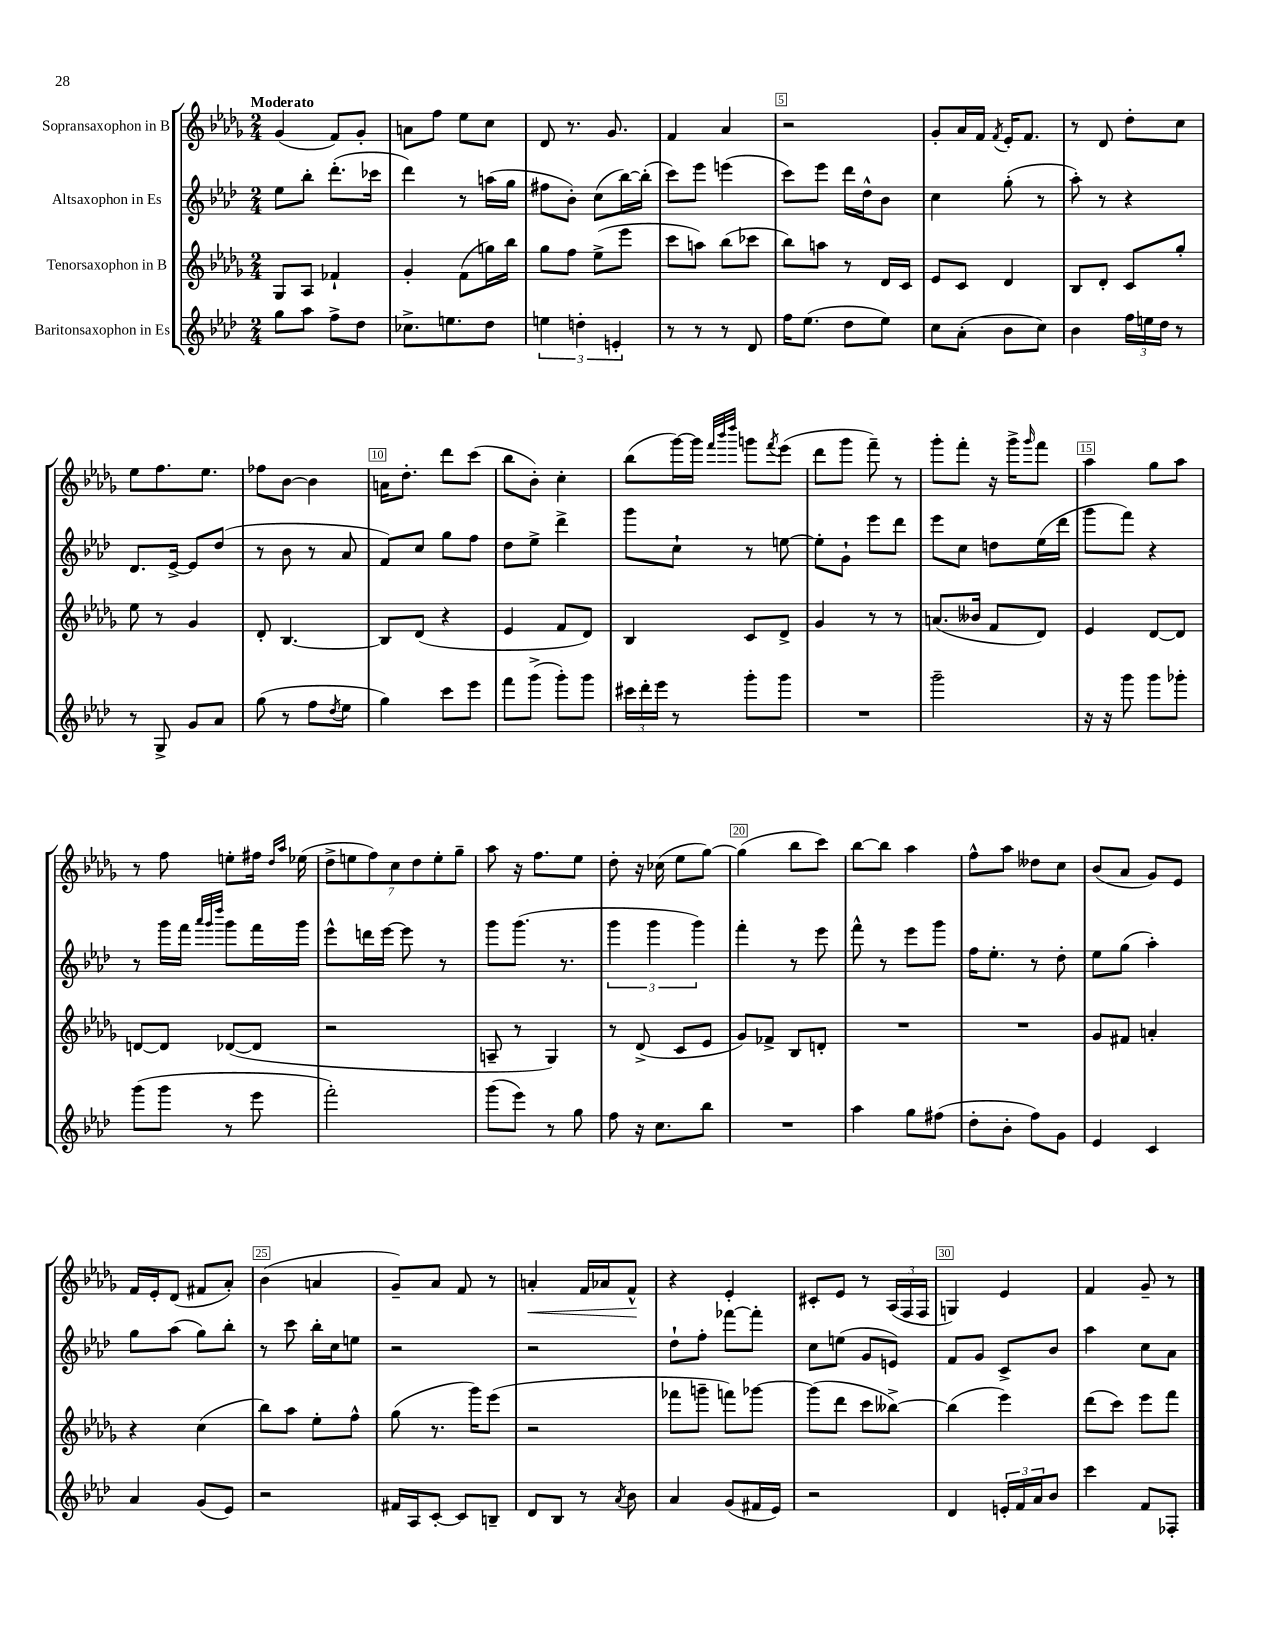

**kern	**kern	**kern	**kern
*staff4	*staff3	*staff2	*staff1
*clefG2	*clefG2	*clefG2	*clefG2
*k[b-e-a-d-]	*k[b-e-a-d-g-]	*k[b-e-a-d-]	*k[b-e-a-d-g-]
*M2/4	*M2/4	*M2/4	*M2/4
8gg	8G-	8ee-	(4g-
8aa-	8A-	8bb-'	.
8ff^	4f-`	(8.ddd-'	8f)
8dd-	.	.	8g-'
.	.	16ccc-	.
=	=	=	=
8.cc-^	4g-'	4ddd-)	8a
.	.	.	8ff
8.ee	.	.	.
.	(8f	8r	8ee-
8dd-	16gg)	(16aa	8cc
.	16bb-	16gg	.
=	=	=	=
6ee	8gg-	8ff#	8d-
.	8ff	8b-')	8.r
6dd'	.	.	.
.	(8ee-^	(8cc	.
.	.	.	8.g-
6e'	.	.	.
.	8eee-	[16bb-)	.
.	.	(16bb-']	.
=	=	=	=
8r	8ccc	8ccc)	4f
8r	8aa)	8eee-	.
8r	(8bb-	(4eee	4a-
8d-	8ccc-	.	.
=	=	=	=
16ff	8bb-)	8ccc)	2r
(8.ee-	.	.	.
.	8aa	8eee-	.
8dd-	8r	16ddd-	.
.	.	16dd-^^	.
8ee-)	16d-	8b-	.
.	16c	.	.
=	=	=	=
8cc	8e-	4cc	8g-'
(8a-'	8c	.	16a-
.	.	.	16f
.	.	.	8qf
8b-	4d-	(8gg'	16e-'
.	.	.	8.f
8cc)	.	8r	.
=	=	=	=
4b-	8B-	8aa-')	8r
.	8d-'	8r	8d-
24ff	8c	4r	8dd-'
24ee	.	.	.
24dd-	.	.	.
8r	8gg-'	.	8cc
=	=	=	=
8r	8ee-	8.d-	8ee-
8G^	8r	.	8.ff
.	.	[16e-^	.
8g	4g-	8e-]	.
.	.	.	8.ee-
8a-	.	(8dd-	.
=	=	=	=
(8gg	8d-'	8r	8ff-
8r	[4.B-	8b-	[8b-
8ff	.	8r	4b-]
8qdd-	.	.	.
8ee-	.	8a-	.
=	=	=	=
4gg)	8B-]	8f)	16a
.	.	.	8.dd-'
.	(8d-	8cc	.
8ccc	4r	8gg	8ddd-
8eee-	.	8ff	(8ccc
=	=	=	=
8fff	4e-	8dd-	8bb-
(8ggg^	.	8ee-^	8b-')
8ggg')	8f	4ddd-^	4cc'
8ggg	8d-)	.	.
=	=	=	=
24ccc#	4B-	8ggg	(8bb-
24ddd-'	.	.	.
24eee-	.	.	.
8r	.	8cc`	[16ggg-)
.	.	.	16ggg-]
.	.	.	32qqfff
.	.	.	32qqbbb-
.	.	.	32qqdddd-
8ggg'	8c	8r	8ggg
.	.	.	8qfff
8ggg	8d-^	[8ee	(8eee-
=	=	=	=
2r	4g-	8ee']	8ddd-
.	.	8g`	8ggg-
.	8r	8eee-	8fff~)
.	8r	8ddd-	8r
=	=	=	=
2ggg~	(8.a	8eee-	8ggg-'
.	.	8cc	8fff'
.	16b--	.	.
.	8f	8dd	16r
.	.	.	16ggg-^
.	.	.	16qqggg-
.	8d-)	(16ee-	8fff
.	.	16ddd-	.
=	=	=	=
16r	4e-	8ggg	4aa-
16r	.	.	.
8ggg	.	8fff)	.
8ggg	[8d-	4r	8gg-
8ggg-'	8d-]	.	8aa-
=	=	=	=
(8ggg	[8d	8r	8r
8ggg	8d]	16ggg	8ff
.	.	16fff	.
.	.	32qqaaa-	.
.	.	32qqggg	.
.	.	32qqdddd-	.
8r	([8d-	8ggg	8ee'
8eee-	8d-]	16fff	16ff#
.	.	.	16qqdd-
.	.	.	16qqaa-
.	.	16ggg	(16ee-
=	=	=	=
2fff')	2r	8eee-^^	14dd-^
.	.	.	14ee
.	.	16ddd	.
.	.	.	14ff)
.	.	[16eee-	.
.	.	.	14cc
.	.	8eee-]	.
.	.	.	14dd-
.	.	.	14ee'
.	.	8r	.
.	.	.	14gg-~
=	=	=	=
(8ggg	8A~	8ggg	8aa-
8eee-)	8r	(8.ggg	16r
.	.	.	8.ff
8r	4G-)	.	.
.	.	8.r	.
8gg	.	.	8ee-
=	=	=	=
8ff	8r	6ggg	8dd-'
16r	(8d-^	.	16r
.	.	6ggg	.
8.cc	.	.	(16cc-
.	8c	.	8ee-
.	.	6ggg)	.
8bb-	8e-	.	[8gg-)
=	=	=	=
2r	8g-)	4fff'	(4gg-]
.	8f-^	.	.
.	8B-	8r	8bb-
.	8d'	8eee-	8ccc)
=	=	=	=
4aa-	2r	8fff^^	[8bb-
.	.	8r	8bb-]
8gg	.	8eee-	4aa-
(8ff#	.	8ggg	.
=	=	=	=
8dd-'	2r	16ff	8ff^^
.	.	8.ee-'	.
8b-'	.	.	8aa-
8ff)	.	8r	8dd--
8g	.	8dd-'	8cc
=	=	=	=
4e-	8g-	8ee-	(8b-
.	8f#	(8gg	8a-
4c	4a'	4aa-')	8g-)
.	.	.	8e-
=	=	=	=
4a-	4r	8gg	16f
.	.	.	16e-'
.	.	(8aa-	(8d-
(8g	(4cc	8gg)	8f#
8e-)	.	8bb-'	8a-')
=	=	=	=
2r	8bb-)	8r	(4b-
.	8aa-	8ccc	.
.	8ee-'	16bb-'	4a
.	.	16cc	.
.	8ff^^	8ee	.
=	=	=	=
16f#	(8gg-	2r	8g-~)
16A-	.	.	.
[8c'	8.r	.	8a-
8c]	.	.	8f
.	16ggg-)	.	.
8B~	(8eee-	.	8r
=	=	=	=
8d-	2r	2r	4a'
8B-	.	.	.
8r	.	.	16f
.	.	.	16a-
8qa-	.	.	.
8b-	.	.	8f^^
=	=	=	=
4a-	8fff-	8dd-`	4r
.	8ggg~	8ff'	.
(8g	8fff)	[8fff-	4e-'
16f#	[8ggg-	8fff-']	.
16e-)	.	.	.
=	=	=	=
2r	(8ggg-]	8cc	8c#'
.	8ddd-	(8ee	8e-
.	8ccc	8g	8r
.	[8bb--^)	8e)	(24A-
.	.	.	24F
.	.	.	24F
=	=	=	=
4d-	(4bb--]	8f	4G)
.	.	8g	.
24e'	4eee-)	8c^	4e-
24f	.	.	.
24a-	.	.	.
8b-	.	8b-	.
=	=	=	=
4ccc	(8ddd-	4aa-	4f
.	8ccc)	.	.
8f	8eee-	8cc	8g-~
8F-'	8fff	8a-	8r
==	==	==	==
*-	*-	*-	*-
